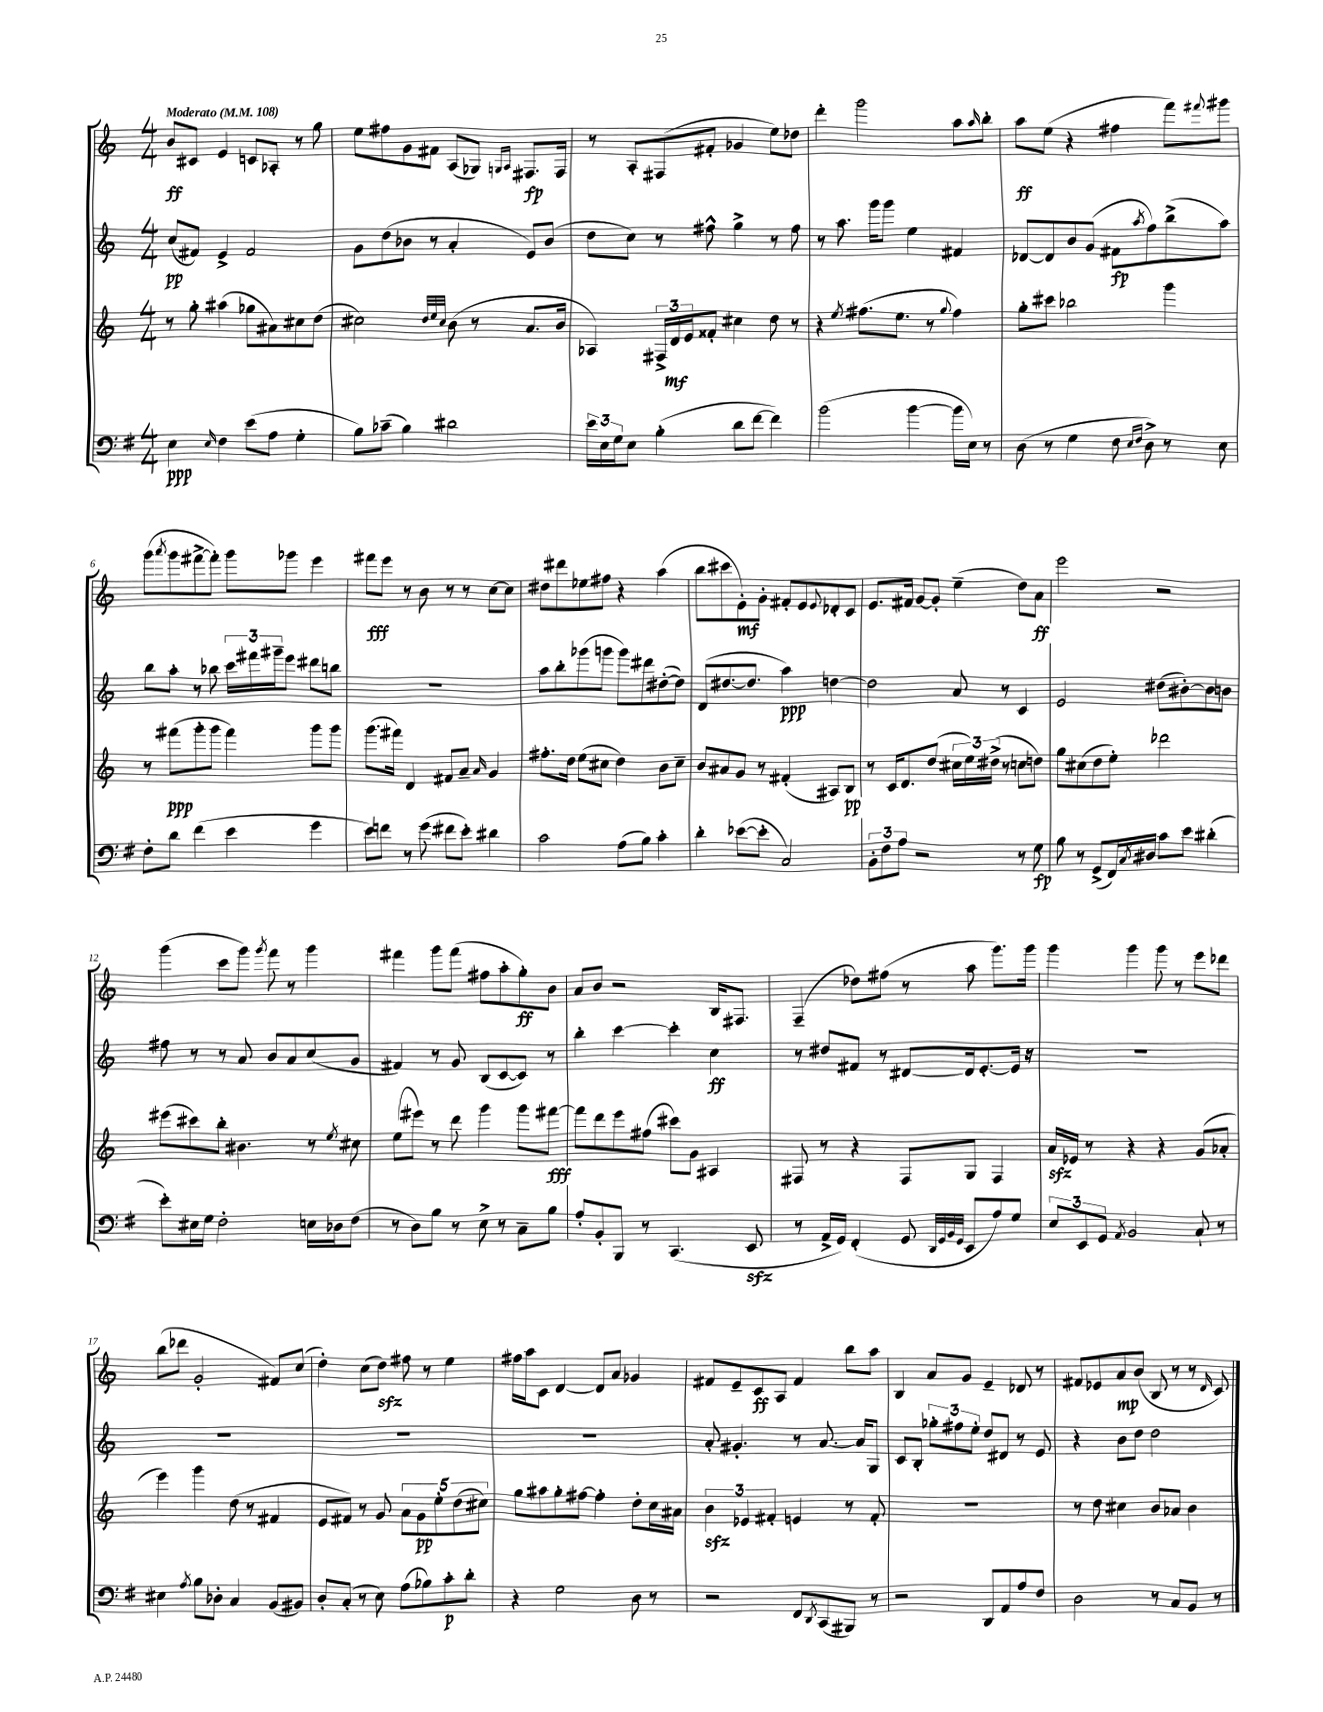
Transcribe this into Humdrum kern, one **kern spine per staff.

**kern	**kern	**kern	**kern
*staff4	*staff3	*staff2	*staff1
*clefF4	*clefG2	*clefG2	*clefG2
*k[f#]	*k[]	*k[]	*k[]
*M4/4	*M4/4	*M4/4	*M4/4
*MM108	*MM108	*MM108	*MM108
4E\	8r	(8cc/L	8b/L
.	8gg'\	8f#/J)	8c#/J
16qqE/	.	.	.
4F#\	(4aa#\	4e^/	4e/
(8e\L	8gg-\L	2f#/	8c/L
8A\J	8a#\)	.	8A-'/J
4G'\	8cc#\	.	8r
.	(8dd\J	.	8gg\
=	=	=	=
8B\L)	2cc#\)	8g\L	8ee\L
(8c-~\J	.	(8dd\	8ff#\
4B\)	.	8b-\J	8g\
.	.	8r	8f#\J
.	32qqdd/LLL	.	.
.	32qqee/	.	.
.	32qqcc#/JJJ	.	.
2d#\	(8b\	4a'/	(8A/L
.	8r	.	8G-/J)
.	.	.	16qqG/LL
.	.	.	16qqA/JJ
.	8.a/L	8e/L)	8.F#/L
.	.	(8b-/J	.
.	16b/Jk	.	16F#/Jk
=	=	=	=
24e\LL	4A-/)	8dd\L	8r
24E\	.	.	.
24G\J	.	.	.
8E\J	.	8cc\J)	8A'/L
(4B'\	24F#^/LL	8r	(8F#/
.	24d/	.	.
.	24e/J	.	.
.	8f##'/J	8ff#^^\	8f#'/J
8d\L	4cc#\	4gg^\	4g-/
[8f#\J	.	.	.
4f#\])	8dd\	8r	8ee\L)
.	8r	8ff#\	8dd-\J
=	=	=	=
(2b\	4r	8r	4ddd'\
.	.	8.aa\	.
.	8qee/	.	.
.	(8.ff#\L	.	2ggg\
.	.	16ggg\LK	.
.	.	8ggg\J	.
.	8.ee\J	.	.
[4b\	.	4ee\	.
.	8r	.	.
.	8qqgg/	.	.
16b\]LL	4ff#\)	4f#/	8aa\L
16E\JJ)	.	.	.
.	.	.	16qqaa/
8r	.	.	8bb'\J
=	=	=	=
(8D\	8gg'\L	[8d-/L	8aa\L
8r	8ccc#\J	8d-/]	(8ee\J
4G\	2bb-\	8b/	4r
.	.	(8g/J	.
8F#\	.	8f#\L	4ff#\
16qqE/LL	.	.	.
16qqF#/JJ	.	8qaa/	.
8D^\)	.	8ff\)	.
8r	4ggg\	(8bb^\	8fff\L)
.	.	.	8qqfff#/
8E\	.	8aa\J)	8ggg#\J
=	=	=	=
8F#'\L	8r	8bb\L	(8ggg\L
.	.	.	8qaaa/
8d\J	(8fff#\L	8aa'\J	8ggg\
(4f#\	8ggg'\	8r	[8fff#^\
.	8ggg\J	8bb-\	8fff#'\]J)
4e\	4fff#\)	24ccc\LL	8ggg\L
.	.	24fff#\	.
.	.	24ggg#~\J	.
.	.	8eee\J	8ggg-\J
4g\	8ggg\L	8ddd#\L	4eee\
.	8ggg\J	8bb\J	.
=	=	=	=
8e\L)	(8.ggg\L	1r	8fff#\L
8f\J	.	.	8eee\J
.	16fff#\Jk)	.	.
8r	4d/	.	8r
(8g\	.	.	8b\
8f#\L	8f#/L	.	8r
8e'\J)	8a~/J	.	8r
.	16qqa/	.	.
4d#\	4g/	.	[8cc\L
.	.	.	8cc\]J
=	=	=	=
2c\	8.ff#'\L	8aa\L	8dd#\L
.	.	8bb'\	8ddd#\
.	16dd\Jk	.	.
.	(8ee\L	(8ggg-\	8ee-\
.	8cc#\J	8ggg\J	8ff#\J
(8A\L	4dd\)	8ggg\L)	4r
8B\J)	.	8ddd#\	.
4c'\	8b\L	([8dd#'\	(4aa\
.	8cc#~\J	8dd#\]J)	.
=	=	=	=
4d'\	8b/L	(8d/L	8bb\L
.	8a#/	[8.dd#/	8ccc#\
([8e-\L	8g/J	.	8e'\)
.	.	8.dd#/]J	.
8e-'\]J	8r	.	8g'\J
2C/)	(4f#'/	4aa\)	8f#'/L
.	.	.	8e/
.	.	.	8qqe/
.	8A#/L)	[4dd\	8d-'/
.	8B/J	.	8c/J
=	=	=	=
12BB'\L	8r	2dd\]	8.e/L
12F#\	.	.	.
.	16c/LK	.	.
12A\J	.	.	.
.	8.d/	.	16f#/Jk
2r	.	.	[8g/L
.	(8dd/J	.	8g'/]J
.	24cc#\LL	8a/	(4ee~\
.	24ee\)	.	.
.	(24dd#^\JJ	.	.
.	8r	8r	.
8r	8cc\L	4c/	8dd\L)
8G\	8dd\J)	.	8a\J
=	=	=	=
8B\	8gg\L	2e/	2eee\
8r	(8cc#\	.	.
(8GG^/L	8dd\	.	.
16FF#/L)	8ee'\J)	.	.
8qC/	.	.	.
16D#/JJ	.	.	.
8c\L	2ddd-\	(8dd#\L	2r
8e\J	.	[8b#'\)	.
(4d#'\	.	8b#\]	.
.	.	8b\J	.
=	=	=	=
8e'\L)	(8eee#\L	8ff#\	(4ggg\
16E#\L	8ccc#\)	8r	.
16G\JJ	.	.	.
2F#'\	8bb'\J	8r	8ccc\L
.	4.b#\	8a/	8ggg\J)
.	.	.	8qggg/
.	.	8b/L	8fff\
.	.	8a/	8r
16E\LL	8r	(8cc/	4ggg\
16D-\J	.	.	.
.	8qee/	.	.
(8F#\J	8cc#\	8g/J	.
=	=	=	=
8r	(8ee\L	4f#/)	4fff#\
8D\L)	8eee#\J)	.	.
8B\J	8r	8r	8ggg\L
8r	8ddd\	8g/	(8fff#\J
8E^\	4ggg\	(8B/L	8ff#\L
8r	.	[8c/	8aa'\
8C~\L	8ggg\L	8c/]J)	8gg'\)
8B\J	[8fff#\J	8r	8b\J
=	=	=	=
8A'/L	8fff#\]L	4bb'\	8a/L
8BB'/	8ddd\	.	8b/J
8BBB/J	8eee\	[4ccc\	2r
8r	(8ff#\J	.	.
(4.CC/	8ccc#\L)	4ccc'\]	.
.	8g\J	.	.
.	4A#/	4cc\	16B/LK
.	.	.	8.F#/J
8EE/	.	.	.
=	=	=	=
8r	8F#/	8r	(4F~/
16AA^/LL	8r	8dd#/L	.
16GG/JJ)	.	.	.
(4FF#'/	4r	8f#/J	8dd-\L)
.	.	8r	(8ff#\J
8GG/	8F#/L	[8d#/L	8r
32qqDD/LLL	.	.	.
32qqGG/	.	.	.
32qqBB/	.	.	.
32qqGG/JJJ	.	.	.
8EE/L	8G/J	16d#/]k	8aa\
.	.	[8.e'/	.
8A/)	4F#/	.	8.ggg\L)
8G/J	.	16e/]Jk	.
.	.	16r	16ggg\Jk
=	=	=	=
12E/L	16a/LL	1r	4ggg\
.	16e-/JJ	.	.
12EE/	.	.	.
.	8r	.	.
12GG/J	.	.	.
8qAA/	.	.	.
2BB/	4r	.	4ggg\
.	4r	.	8ggg\
.	.	.	8r
8C`/	(8g/L	.	8eee\L
8r	8a-'/J	.	8ddd-\J
=	=	=	=
4E#\	4eee\)	1r	(8bb\L
.	.	.	8ddd-\J
8qA/	.	.	.
8B\L	4ggg\	.	2g'/
8D-'\J	.	.	.
4C/	(8dd\	.	.
.	8r	.	.
(8BB/L	4f#/	.	8f#/L)
8BB#/J)	.	.	(8cc/J
=	=	=	=
8D'/L	8e/L	1r	4dd'\)
(8C'/J	8f#/J)	.	.
8r	8r	.	(8cc\L
8E\)	8g/	.	8dd\J)
(8A\L	10a\L	.	8ff#\
.	10g\	.	.
8B-\)	.	.	8r
.	10ee'\	.	.
8c'\	.	.	4ee\
.	(10dd\	.	.
8d'\J	.	.	.
.	10cc#\J)	.	.
=	=	=	=
4r	8gg\L	1r	16ff#\LL
.	.	.	16aa\J
.	8aa#\	.	8c\J
2G\	8gg'\	.	[4d/
.	[8ff#\J	.	.
.	4ff#'\]	.	8d/]L
.	.	.	8a/J
8D\	8dd'\L	.	4g-/
8r	16cc\L	.	.
.	16a#\JJ	.	.
=	=	=	=
2r	6b\	8a'/	8f#/L
.	.	4.g#'/	8e~/
.	6e-/	.	.
.	.	.	8c/
.	6f#'/	.	.
.	.	.	8A/J
8FF#/L	4e/	8r	4f#/
8qDD/	.	.	.
(8CC/	.	[8.a/	.
8BBB#/J)	8r	.	8bb\L
.	.	16a/]LK	.
8r	8f#'/	8G/J	8aa\J
=	=	=	=
2r	1r	8c/L	4B/
.	.	8B'/J	.
.	.	12gg-'\L	8a/L
.	.	12ff#\	.
.	.	.	8g/J
.	.	12ee'\J	.
8DD/L	.	8dd/L	4e~/
8AA/	.	8d#/J	.
8A/	.	8r	8d-/
8F#/J	.	8e/	8r
=	=	=	=
2D\	8r	4r	8f#/L
.	8dd\	.	8e-/
.	4cc#\	8b\L	8a/
.	.	8dd\J	(8b/J
8r	8b/L	2dd\	8B/
8C/L	8a-/J	.	8r
8BB/J	4b\	.	8r
.	.	.	16qqd/
8r	.	.	8c/)
==	==	==	==
*-	*-	*-	*-
